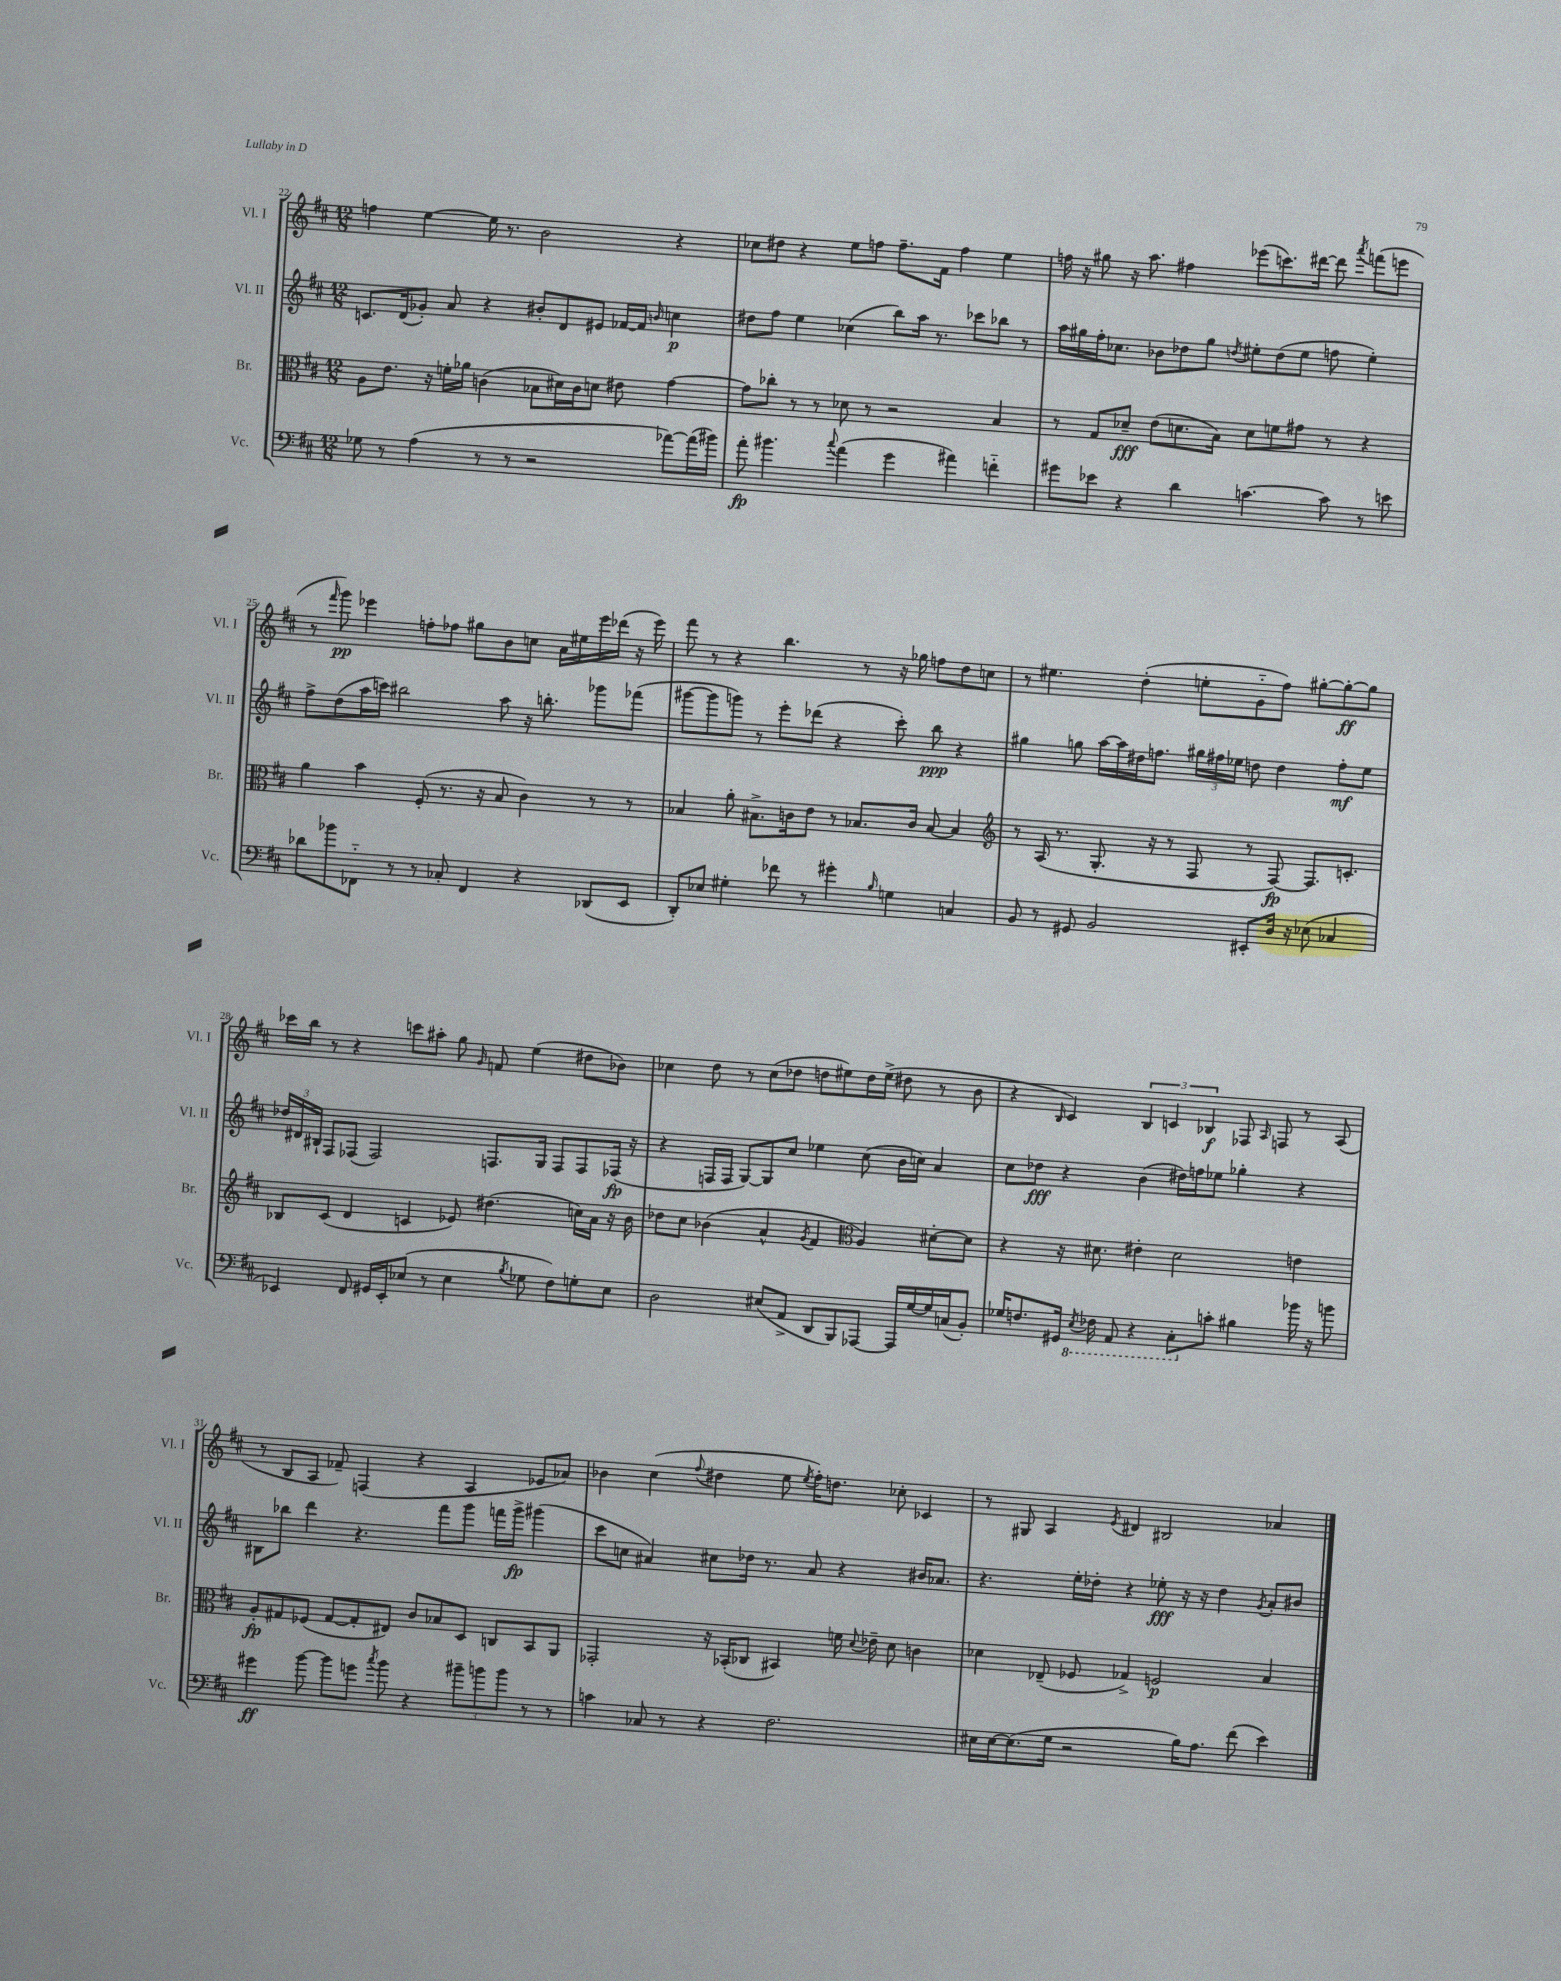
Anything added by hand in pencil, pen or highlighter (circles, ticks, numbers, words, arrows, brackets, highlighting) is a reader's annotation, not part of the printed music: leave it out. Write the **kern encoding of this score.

**kern	**kern	**kern	**kern
*staff4	*staff3	*staff2	*staff1
*clefF4	*clefC3	*clefG2	*clefG2
*k[f#c#]	*k[f#c#]	*k[f#c#]	*k[f#c#]
*M12/8	*M12/8	*M12/8	*M12/8
8G-\	8A\L	8.c/L	4ff\
8r	8.e\J	.	.
.	.	(16d/k	.
(4A\	.	8g-'/J)	[4ee\
.	16r	.	.
.	16f'\LL	8a/	.
.	16a-\JJ	.	.
8r	(4c\	4r	16ee\]
.	.	.	8.r
8r	.	.	.
2r	8B-\L	8b#'/L	2b\
.	16d#\L)	8d/	.
.	16c\J	.	.
.	8d\J	8e#/J	.
.	8e#\	[16f-/LL	.
.	.	16f-/]JJ	.
.	.	16qqb/	.
[8a-\L)	[4g\	4cc\	4r
(16a-\]L	.	.	.
16b#\JJ)	.	.	.
=	=	=	=
8a'\	8g\]L	8dd#\L	8cc-\L
4.b#\	8cc-'\J	8ff#\J	8dd#\J
.	8r	4ee\	4r
.	8r	.	.
8qqcc#/	.	.	.
(4a\	8d-\	(4cc-\	8ee\L
.	8r	.	8ff\J
4g\	2r	8bb\L)	8.ff~\L
.	.	16aa\Jk	.
.	.	8.r	16f#\Jk
4a#\)	.	.	4ff\
.	.	8ccc-\L	.
4f'~\	4B/	8bb-\J	4ee\
.	.	8r	.
=	=	=	=
8g#\L	8r	16aa\LL	16ff\
.	.	16gg#\	16r
8e-\J	8G/L	16ff#'\J	8gg#\
.	.	8.cc-\J	.
4r	8d-~/J	.	16r
.	.	.	8.aa\
.	(8e\L	8b-\L	.
4d\	8.d\	8dd-\	4ff#\
.	.	8gg#\J	.
.	16B\Jk)	.	.
.	.	8qdd/	.
[4.c\	8d\L	8ee#'\L	(8eee-\L
.	8f\	(8dd\	8.ccc\)
.	8g#\J	8ee#\J	.
.	.	.	[16ddd#\Jk
8c\]	8r	8ff\	8ddd#\]
.	.	.	8qaaa/
8r	4r	4ee#'\)	(8fff\L
8e\	.	.	8eee\J
=	=	=	=
8d-\L	4a\	8ff#^\L	8r
.	.	.	16qqfff#/
8b-\	.	(8dd\	8ggg\)
8FF-'~\J	4b\	16aa\L	4eee-\
.	.	16ccc\JJ)	.
8r	.	2bb#\	.
8r	(8F#'/	.	8ff'\L
8C-'/	8.r	.	8ff-\J
4FF-/	.	.	8gg#\L
.	16r	.	.
.	8B/	8aa\	8b\
4r	4c#\)	16r	8cc\J
.	.	8.bb'\	.
.	.	.	16a\LL
.	.	.	16ee#\
(8DD-/L	8r	8ggg-\L	16eee-\
.	.	.	(16ddd-\JJ
8EE/J	8r	(8fff-\J	16r
.	.	.	16eee-\)
=	=	=	=
8DD'/L)	4B-/	[8ggg#\L	8fff#\
8E-/J	.	8ggg#\]	8r
4G#'\	8a'\	8ggg\J)	4r
.	8.B#^\L	8r	.
8f-\	.	8eee'\L	4.bb\
.	16c\k	.	.
8r	8e\J	(8ddd-\J	.
4g#'\	8r	4r	.
.	8.B-/L	.	8r
16qqB/	.	.	.
4G\	.	8ccc#'\)	16r
.	16c/Jk	.	16gg-\
.	[8B-/	8bb\	8ff\L
4C/	4B-/]	4r	8dd\
.	.	.	8cc\J
=	=	=	=
*	*clefG2	*	*
8BB/	8r	4gg#\	8r
8r	(16A/	.	4.ee#\
.	8.r	.	.
8GG#/	.	8gg\	.
2BB/	8.G'/	[16aa\LL	.
.	.	16aa\]	.
.	.	16dd#\J	(4dd'\
.	16r	8.ff\J	.
.	8r	.	.
.	8F#/	24gg#\LL	8ee'\L
.	.	24ff#\	.
.	.	24ee-\JJ	.
8EE#'/L	8r	8dd\	8g'~\
16D/Jk	[8F#/)	4dd\	8ff#\J)
16r	.	.	.
(8E-\	8.F#/]L	.	[8gg#'\L
4C-/	.	8ff#'\L	8gg#'\_
.	8.c'/J	.	.
.	.	8ee-\J	8gg#\]J
=	=	=	=
4EE-/)	8B-/L	24dd-/LL	16ccc-\LL
.	.	24d#/	.
.	.	.	16bb\JJ
.	.	24B#`/JJ	.
.	(8c#/J	8F#/L	8r
8FF#/	4d/	(8F-/J	4r
16GG#/LL	.	2F-/)	.
16EE-'/J	.	.	.
(8E-/J	4c/	.	8ccc\L
8r	.	.	8aa#'\J
4E-\	8e-/)	.	8gg\
.	.	.	16qqg/
.	(4.dd#\	8.F/L	8f/
8qB/	.	.	.
8G-\	.	.	(4ee\
.	.	16G/Jk	.
8F#\L)	.	8F/L	.
8G'\	16cc\LL)	8F/	8dd#\L
.	16a\JJ	.	.
8E-\J	16r	(16F-/Jk	8b-\J)
.	16b\	16r	.
=	=	=	=
2D\	8dd-\L	4r	4cc-\
.	8cc#\J	.	.
.	(4b-\	16F/LL	8dd\
.	.	16F/JJ	.
.	.	[8G/L)	8r
(8E#/L	4a^^/	8G/]	(8cc-\L
8AA^/J	.	8cc#/J	8dd-\J
.	8qg/	.	.
8DD/L	4f#/	4ee-\	8dd\L
8BBB/)	.	.	8ee#\)
*	*clefC3	*	*
[8AAA-/J	4A/)	(8cc#\	16dd\L
.	.	.	(16ee#^\JJ
16AAA-/]LL	.	16b\LL	8dd#\
[16G/	.	16cc\JJ)	.
16G/]	[8d#'\L	4a/	8r
(16C/J	.	.	.
8BB'/J)	8d#\]J	.	8b\
=	=	=	=
16G-/LK	4r	8cc#\L	4r
8.F/	.	.	.
.	.	8dd-\J	.
.	.	.	16qqB/
16GG#/Jk	16r	4r	4c#/)
8qEE/	.	.	.
16FF-\	8.d#\	.	.
8AAA/	.	.	.
4r	4e#'\	(4b\	6B/
.	.	.	6c/
8CC#'\L	2d#\	16dd#\LL)	.
.	.	16ff\J	.
.	.	.	6B-/
8c'\J	.	8ee-\J	.
4B#\	.	4gg-'\	8F-/
.	.	.	16qqA/
.	.	.	8F/
16b-\	4e\	4r	8r
16r	.	.	.
8b\	.	.	(8A/
=	=	=	=
4g#\	8A'/L	8B#\L	8r
.	8G#/	8bb-\J	8B/L
[8b\	(8F-/J	4ddd\	8A/J
8b\]L	[8G#/L	.	8f-~/)
8g\J	8G#'/]	4.r	(4F/
8qcc#/	.	.	.
8b\	8E#/J)	.	.
4r	8c#/L	.	4r
.	8B-/	8fff#\L	.
12b#~\L	8D/J	8ggg\J	4A/
12b\	.	.	.
.	8C/L	16fff\LL	.
12b\J	.	.	.
.	.	16ggg^\JJ	.
8r	8BB/	(4ggg#\	8e-/L
8r	8AA/J	.	8a-/J)
=	=	=	=
4c\	2GG-'/	8ccc#\L	4b-\
.	.	8cc\J	.
8C-/	.	4a#/)	(4cc#\
8r	.	.	.
.	.	.	8qqff#/
4r	16r	8cc#\L	4dd#\
.	(16BB-'/LK	.	.
.	8C-/J	16dd-\Jk	.
.	.	8.r	.
2.F#\	4BB#/)	.	8ee\
.	.	.	8qee/
.	.	8a#/	16ff#'\LK)
.	.	.	8.dd\J
.	16f\	4r	.
.	8qqd/	.	.
.	16e-~\	.	.
.	8d\	.	8cc-'\
.	4c\	16b#/LK	4c-/
.	.	8.a-/J	.
=	=	=	=
16E#\LL	4d-\	4.r	8r
[16E#\J	.	.	.
(8.E#\]	.	.	8G#/
.	(8E-~/	.	4A/
16G\Jk	.	.	.
2r	8F-/	16ee'\LL	.
.	.	16dd-'\JJ	.
.	.	.	8qe/
.	4G-^/)	4r	4d#/
.	2F/	8ee-'\	2B#/
16B\LK)	.	16r	.
8.A\J	.	16r	.
.	.	4dd-\	.
(8f#\	.	.	.
.	.	8qg/	.
4e\)	4B/	8a'/L	4a-/
.	.	8b#/J	.
==	==	==	==
*-	*-	*-	*-
